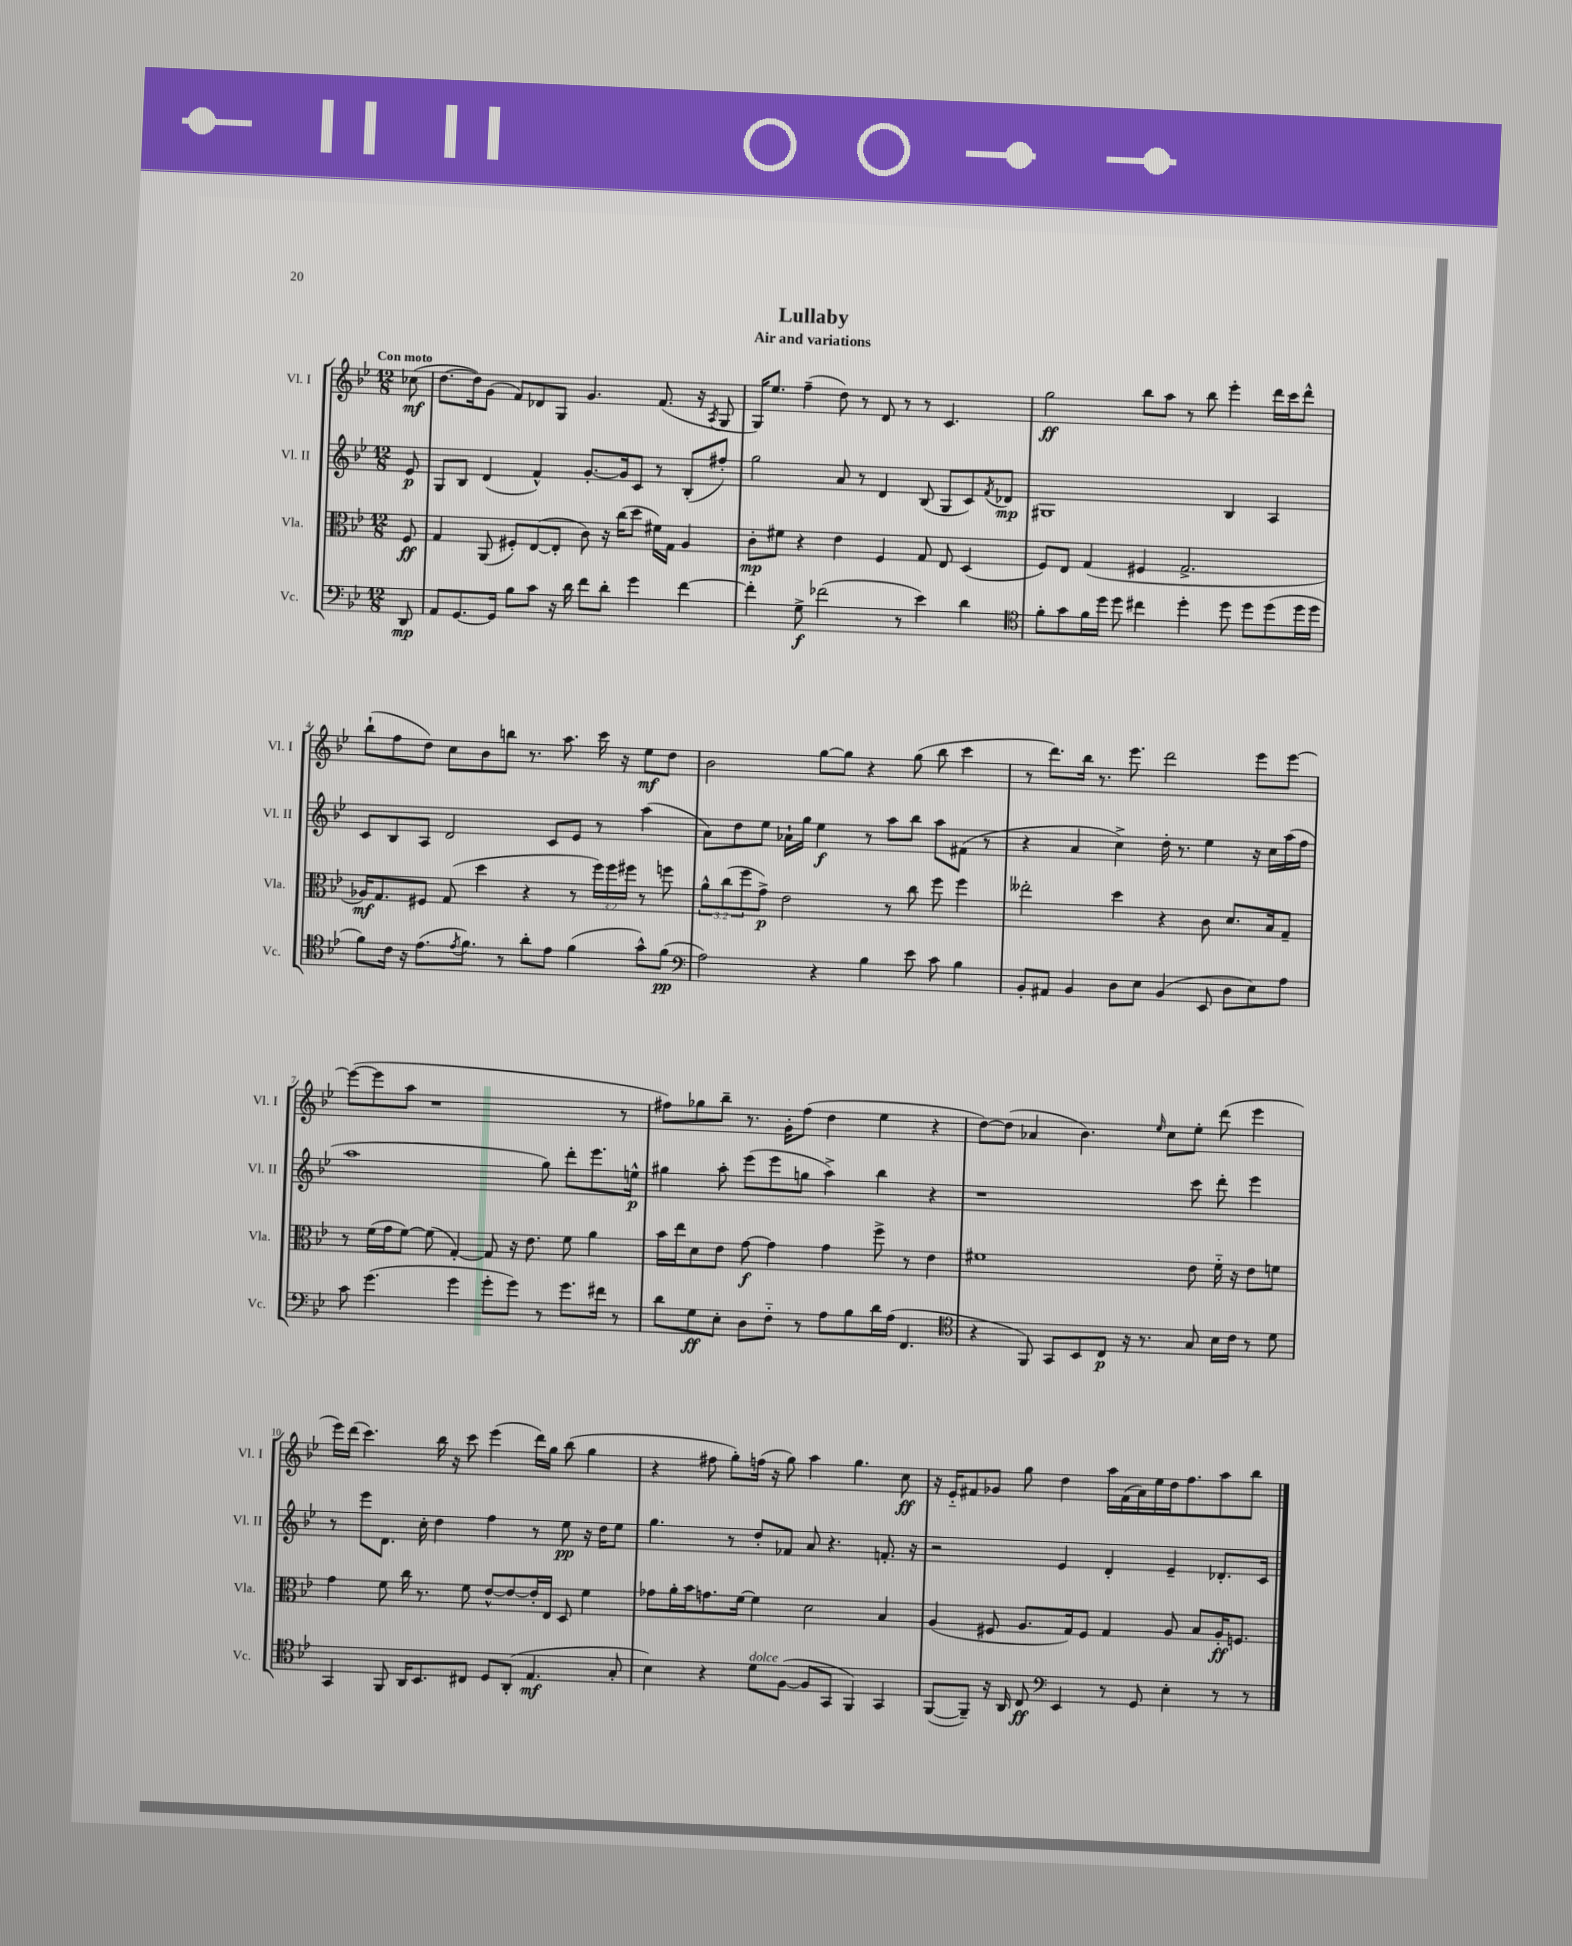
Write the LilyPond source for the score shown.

\header { title = "Lullaby" subtitle = "Air and variations" }
<<
\new StaffGroup <<
\new Staff = "s0" \with { instrumentName = "Vl. I" shortInstrumentName = "Vl. I" } {
    \clef treble \key bes \major \numericTimeSignature \time 12/8 \partial 8 \tempo "Con moto"
    ces''8\mf( |
    d''8.~ d''16) g'8( f'8) des'8 g8 g'4. f'8.( r16 \acciaccatura { a8 } g8 |
    g16) ees''8. f''4--( d''8) r8 d'8 r8 r8 c'4. |
    g''2\ff bes''8 a''8 r8 bes''8 ees'''4-. d'''16 c'''16 d'''8-^ |
    bes''8-!( f''8 d''8) c''8 bes'8 b''8 r8. a''8. c'''16 r16 ees''8\mf d''8 |
    bes'2 g''8~ g''8 r4 g''8( bes''8 c'''4 |
    r8 d'''8.) bes''16 r8. ees'''8. d'''2 ees'''8 ees'''8~ |
    ees'''8~( ees'''8 a''8 r1 r8 |
    fis''8) ges''8 bes''8-- r8. g'16-. fis''8( d''4 ees''4 r4 |
    d''8~) d''8( aes'4 bes'4.) \grace { ees''16 } c''8 ees''8-. d'''8( ees'''4 |
    ees'''16) d'''16( c'''4.) bes''16 r16 c'''8 ees'''4( d'''16) g''16 bes''8( g''4 |
    r4 fis''8 g''8-.) f''16( r16 g''8) a''4 g''4. c''8\ff |
    r16 ees'16-_ fis'8 ges'8 g''8 d''4 a''16 fis'16( a'16) ees''16 d''16 f''8. a''8 bes''8 \bar "|." |
}
\new Staff = "s1" \with { instrumentName = "Vl. II" shortInstrumentName = "Vl. II" } {
    \clef treble \key bes \major \numericTimeSignature \time 12/8 \partial 8
    ees'8\p |
    g8 bes8 d'4( f'4-^) g'8.~-. g'16 c'8 r8 bes8-.( fis''8-.) |
    g''2 a'8 r8 d'4 bes8( g8 c'8) \acciaccatura { f'8 } des'8\mp |
    gis1 bes4 a4 |
    c'8 bes8 a8 d'2 c'8 ees'8 r8 a''4( |
    a'8) d''8 ees''8 aes'16-! g''16 ees''4\f r8 a''8 bes''8 a''8 fis'8( r8 |
    r4 a'4 c''4->) d''16-. r8. ees''4 r16 c''16 a''16( f''16 |
    a''1 g''8) d'''8-. ees'''8. e''16-^\p |
    gis''4 a''8-. ees'''8( ees'''8 g''8 a''4->) bes''4 r4 |
    r1 c'''8 d'''8-. ees'''4 |
    r8 ees'''8 d'8. c''16-. d''4 f''4 r8 ees''8\pp r16 d''16 ees''8 |
    g''4. r8 d''8-. fes'8 a'8 r4. f'8.-. r16 |
    r2 ees'4 d'4-. ees'4-- des'8.-. c'16 \bar "|." |
}
\new Staff = "s2" \with { instrumentName = "Vla." shortInstrumentName = "Vla." } {
    \clef alto \key bes \major \numericTimeSignature \time 12/8 \override Staff.TupletNumber.text = #tuplet-number::calc-fraction-text \partial 8
    f8\ff |
    g4 a,8( fis8-.) ees8~( ees8-. c'8) r16 c''16( d''8 fis'16) g16 a4 |
    c'8-.\mp fis'8 r4 ees'4 f4 g8 ees8 d4( |
    f8) ees8 g4( fis4 g2.-> |
    aes16\mf) g8. fis8 g8( d''4 r4 r8 \tuplet 3/2 { f''16) f''16 fis''16 } r8 f''8 |
    \tuplet 3/2 { a'8-^ c''8( f''8 } g'8->\p) ees'2 r8 c''8 f''8 f''4 |
    eeses''2-. d''4 r4 c'8 d'8. bes16 g8-- |
    r8 f'16( g'16 f'8~) f'8( g4~-.) g8 r16 ees'8. f'8 a'4 |
    bes'16 ees''16 d'8 ees'8 g'8~\f g'4 g'4 f''8-> r8 ees'4 |
    fis'1 ees'8 fis'16-_ r16 ees'8 f'8 |
    g'4 f'8 c''16 r8. f'8 ees'8~-^ ees'8~ ees'16-. ees16 d8 f'4 |
    ges'8 a'16-. bes'16 g'8. f'16~ f'4 d'2 bes4 |
    a4( fis8 a8. g16) fis8 g4 a8 bes8 a16-.\ff f8. \bar "|." |
}
\new Staff = "s3" \with { instrumentName = "Vc." shortInstrumentName = "Vc." } {
    \clef bass \key bes \major \numericTimeSignature \time 12/8 \partial 8
    d,8\mp |
    a,8 g,8.~ g,16 bes8 c'8 r16 d'16 f'8 d'8-. g'4 f'4~ |
    f'4-. g8->\f fes'2( r8 ees'4) d'4 |
    \clef tenor f'8-. g'8 f'16 d''16 d''8 cis''4 d''4-. d''8 d''8 d''8( d''16 d''16 |
    f'8) c'16 r16 ees'8.( \acciaccatura { ees'8 } f'8.) r8 a'8-. ees'8 f'4( g'8-^) f'8\pp( |
    \clef bass a2) r4 bes4 ees'8 c'8 bes4 |
    bes,8-. ais,8 bes,4 d8 ees8 bes,4( ees,8 d8 ees8) a8 |
    c'8 g'4.( g'4 g'8-. g'8) r8 g'8. fis'16 r8 |
    d'8 g8\ff ees8-. d8 f8-_ r8 a8 bes8 d'16 a16( f,4. |
    \clef tenor r4 f,8) g,8 bes,8 c8\p r16 r8. g8 bes16 c'16 r8 d'8 |
    g,4 f,8 a,16 bes,8. cis8 d8 a,8-.( ees4.\mf g8-. |
    bes4) r4 d'8^\markup { \italic "dolce" } f8~( f8 g,8 f,4) g,4 |
    f,8~( f,8--) r16 a,16 c8\ff \clef bass ees,4 r8 g,8 ees4-. r8 r8 \bar "|." |
}
>>
>>
